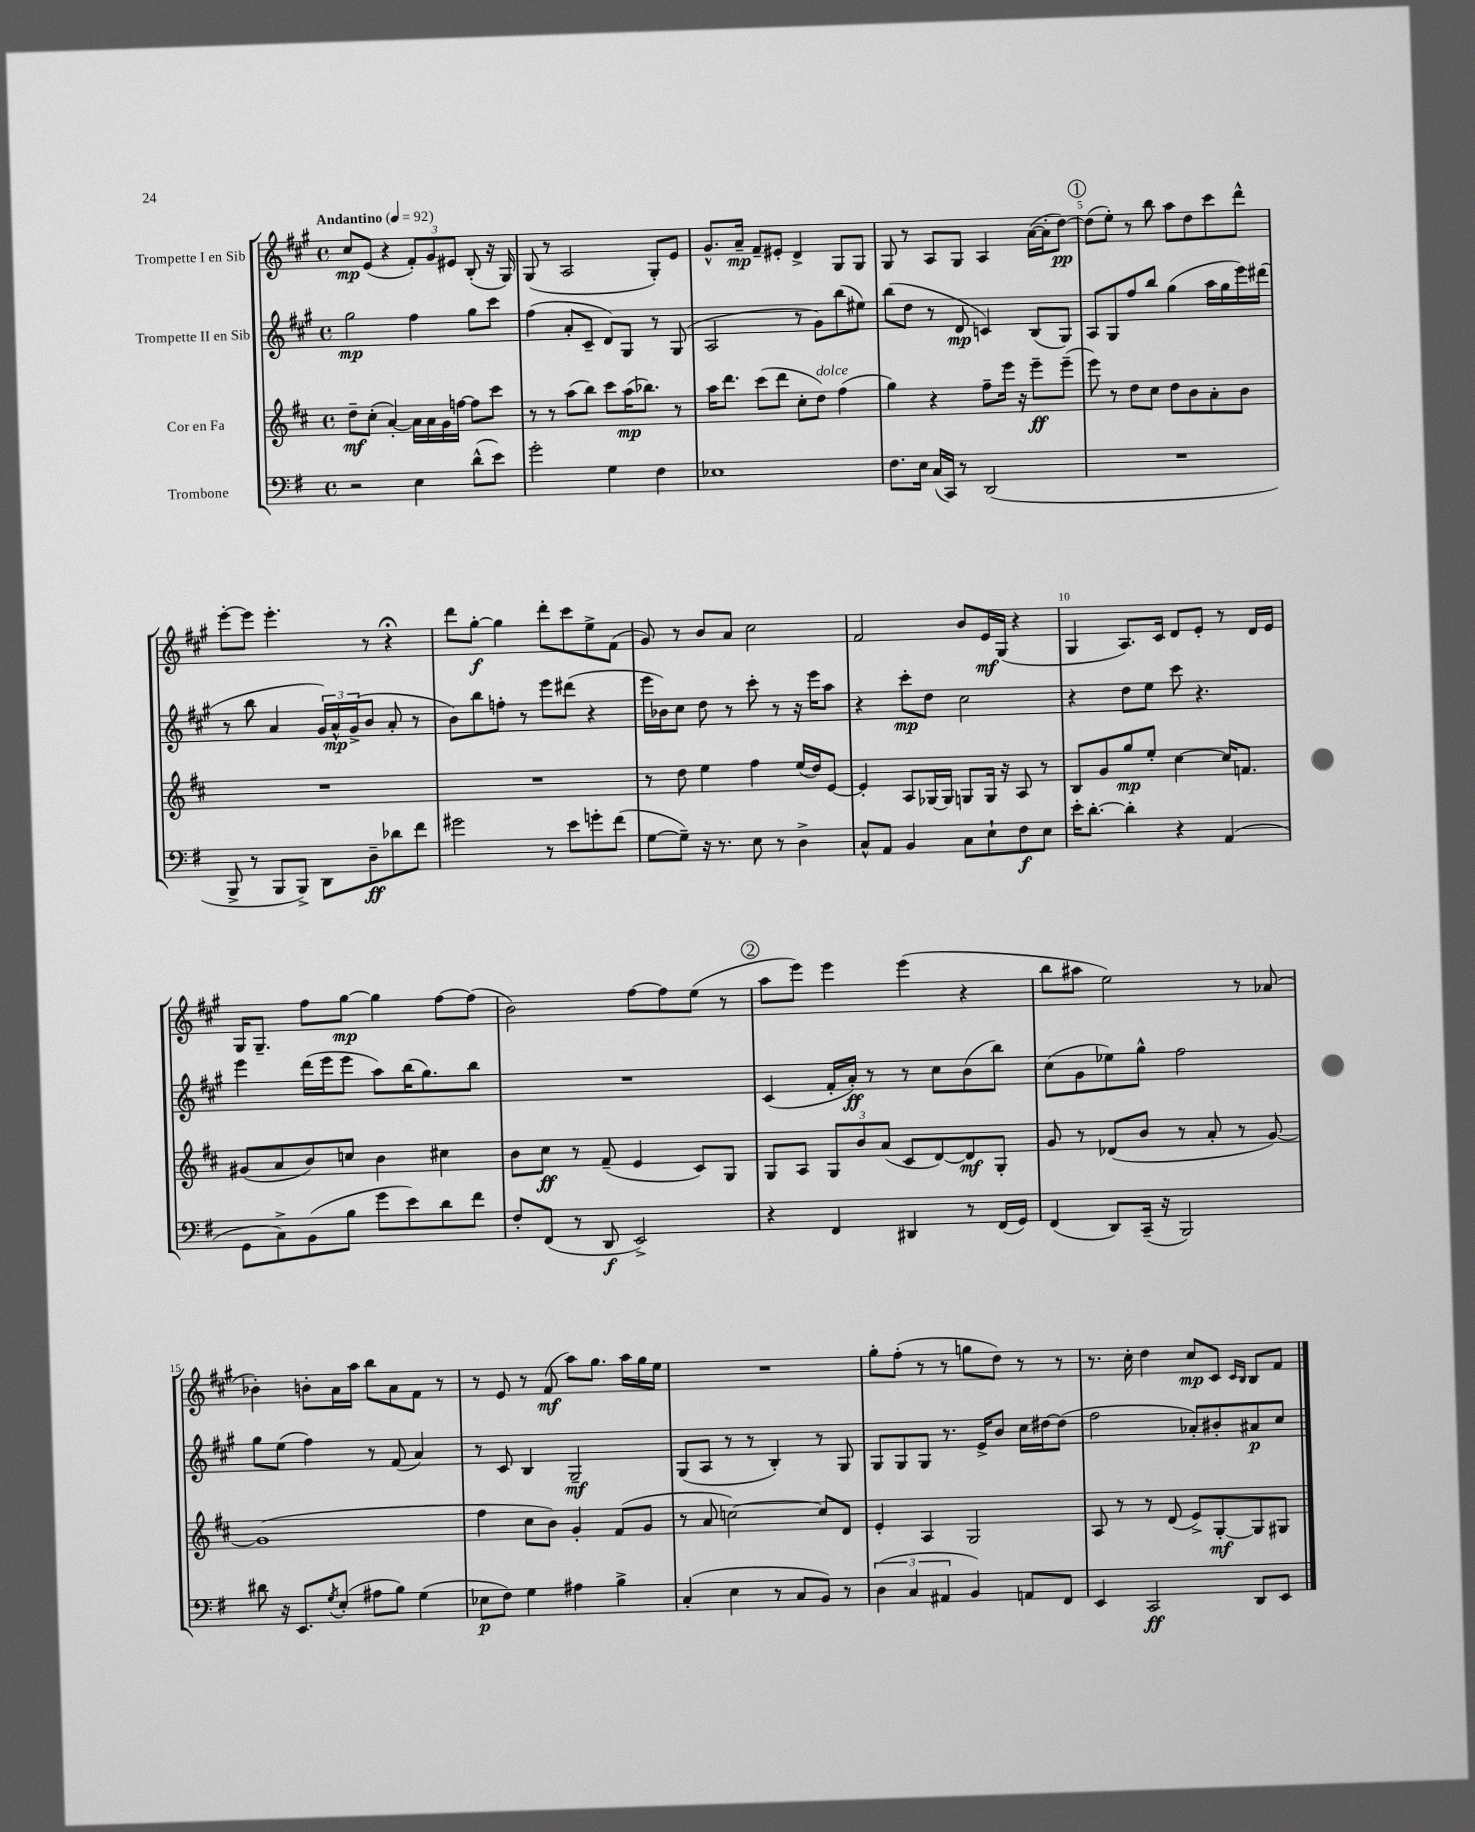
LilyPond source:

<<
\new StaffGroup <<
\new Staff = "s0" \with { instrumentName = "Trompette I en Sib" } {
    \clef treble \key a \major \defaultTimeSignature \time 4/4 \tempo "Andantino" 4 = 92
    cis''8\mp e'8( r4 \tuplet 3/2 { fis'8-.) gis'8 eis'8 } b8-.( r16 gis16) |
    gis8( r8 a2 gis8-.) e'8 |
    gis'8.-^ a'16--\mp fis'8-- eis'8-. d'4-> gis8 gis8 |
    gis8 r8 a8 gis8 a4 a'16~( a'16-. d''8~\pp) |
    \mark \markup { \circle "1" } d''8( e''8-.) r8 b''8 a''8 d''8 cis'''8 d'''8-^ |
    e'''8~-. e'''8 e'''4.-. r8 r4\fermata |
    d'''8 gis''8~-.\f gis''4 d'''8-. cis'''8 e''8-> fis'8( |
    gis'8) r8 b'8 a'8 cis''2 |
    fis'2 b'8 e'16\mf gis16( r4 |
    gis4 a8.) cis'16 d'8 e'8-. r8 d'16 e'16 |
    gis16 gis8.-- fis''8 gis''8~\mp gis''4 fis''8~ fis''8( |
    b'2) fis''8~ fis''8 e''8( r8 |
    \mark \markup { \circle "2" } a''8 e'''8) e'''4 e'''4( r4 |
    b''8 ais''8 e''2) r8 aes'8( |
    bes'4-.) b'8-. a'16 a''16 b''8 a'8 fis'8 r8 |
    r8 e'8 r8 fis'8\mf( a''8) gis''8. a''16 gis''16 e''16 |
    R1 |
    gis''8-. fis''8-.( r8 r8 g''8 d''8) r8 r8 |
    r8. cis''16-. d''4 cis''8\mp cis'8 \grace { cis'16 b16 } b8 fis'8 \bar "|." |
}
\new Staff = "s1" \with { instrumentName = "Trompette II en Sib" } {
    \clef treble \key a \major \defaultTimeSignature \time 4/4
    gis''2\mp fis''4 gis''8 cis'''8 |
    fis''4( a'8-. cis'8-- d'8) gis8 r8 gis8( |
    a2 r8 gis'8) b''8( eis''8) |
    b''8( d''8 r8 d'8\mp c'4) b8( gis8) |
    \mark \markup { \circle "1" } a8 gis8 fis''8 b''8 gis''4( a''16 gis''16 e'''16) dis'''16( |
    r8 b''8 a'4 \tuplet 3/2 { gis'16) a'16-^\mp gis'16->( } b'8 a'8-. r8 |
    b'8) b''8 f''8-. r8 e'''8 dis'''8( r4 |
    e'''16 bes'16) cis''8 d''8 r8 cis'''8-. r8 r16 e'''16 a''8 |
    r4 cis'''8-.\mp d''8 cis''2 |
    r4 d''8 e''8 cis'''8 r4. |
    e'''4 d'''16( e'''16 e'''8 a''8) b''16( gis''8.) b''8 |
    R1 |
    \mark \markup { \circle "2" } cis'4( fis'16-. a'16-.\ff) r8 r8 cis''8 b'8( b''8) |
    cis''8( gis'8 ees''8) gis''8-^ fis''2 |
    gis''8 e''8( fis''4) r8 fis'8( a'4) |
    r8 cis'8 b4 gis2--\mf |
    gis8( a8 r8 r8 b4-.) r8 gis8 |
    gis8 gis8 gis8 r8. e'16-> b'8 cis''16 dis''16~ dis''8( |
    fis''2 aes'8-.) bis'8-. ais'8\p cis''8 \bar "|." |
}
\new Staff = "s2" \with { instrumentName = "Cor en Fa" } {
    \clef treble \key d \major \defaultTimeSignature \time 4/4
    d''8--\mf cis''8-.( a'4~-.) a'16 a'16 g'16 f''16~ f''8 cis'''8 |
    r8 r8 a''8( b''8) cis'''8 a''16\mp( bes''8.) r8 |
    a''16 d'''8. cis'''8( d'''8 cis''8-. d''8^\markup { \italic "dolce" }) fis''4( |
    g''4) r4 fis''8-- e'''16 r16 e'''8--\ff e'''8--( |
    \mark \markup { \circle "1" } e'''8) r8 d''8 cis''8 d''8 b'8 a'8-. b'8 |
    R1 |
    R1 |
    r8 d''8 e''4 fis''4 e''16( d''16) e'8~ |
    e'4-. a8 ges16~ ges16 g8 g16 r16 a8 r8 |
    b8 g'8 g''8\mp e''8-. cis''4~ cis''16 f'8. |
    gis'8( a'8 b'8) c''8 b'4 cis''4 |
    b'8 cis''8\ff r8 fis'8--( e'4 cis'8) g8 |
    \mark \markup { \circle "2" } g8 a8 \tuplet 3/2 { g8 b'8 a'8( } cis'8 d'8~) d'8\mf g8-. |
    g'8 r8 des'8( b'8 r8 a'8-. r8 g'8~) |
    g'1( |
    fis''4 cis''8 b'8) g'4-. fis'8( g'8 |
    r8 a'8 c''2~) c''8 d'8 |
    e'4-. a4 g2 |
    a8 r8 r8 d'8( e'8->) g8~-.\mf g8 gis8 \bar "|." |
}
\new Staff = "s3" \with { instrumentName = "Trombone" } {
    \clef bass \key g \major \defaultTimeSignature \time 4/4
    r2 e4 d'8-^( e'8) |
    g'2-. g4 fis4 |
    ees1 |
    fis8. e16 c16( c,16) r8 d,2( |
    \mark \markup { \circle "1" } R1 |
    b,,8-> r8 b,,8 b,,8->) d,8 d8--\ff des'8 fis'8 |
    gis'2 r8 e'8 g'8-. fis'8( |
    g8~ g8--) r16 r8. e8 r8 d4-> |
    c8-^ a,8 b,4 c8 e8-! fis8\f e8 |
    e'16-. d'8.~-. d'4-. r4 a,4( |
    g,8 c8->) b,8( b8 g'8 e'8) d'8 fis'8 |
    fis8-. fis,8( r8 d,8\f e,2->) |
    \mark \markup { \circle "2" } r4 fis,4 dis,4 r8 fis,16( g,16) |
    fis,4( d,8) c,16--( r16 b,,2) |
    dis'8 r16 e,8. \acciaccatura { g8 } e8-.( ais8 b8) g4( |
    ees8\p fis8) g4 ais4 b4-> |
    c4-.( e4 r8 c8 b,8) r8 |
    \tuplet 3/2 { d4( c4 ais,4 } b,4) a,8 fis,8 |
    e,4 c,2\ff d,8 e,8 \bar "|." |
}
>>
>>
\layout { \context { \Score \override BarNumber.break-visibility = ##(#f #t #t) barNumberVisibility = #(every-nth-bar-number-visible 5) } }
